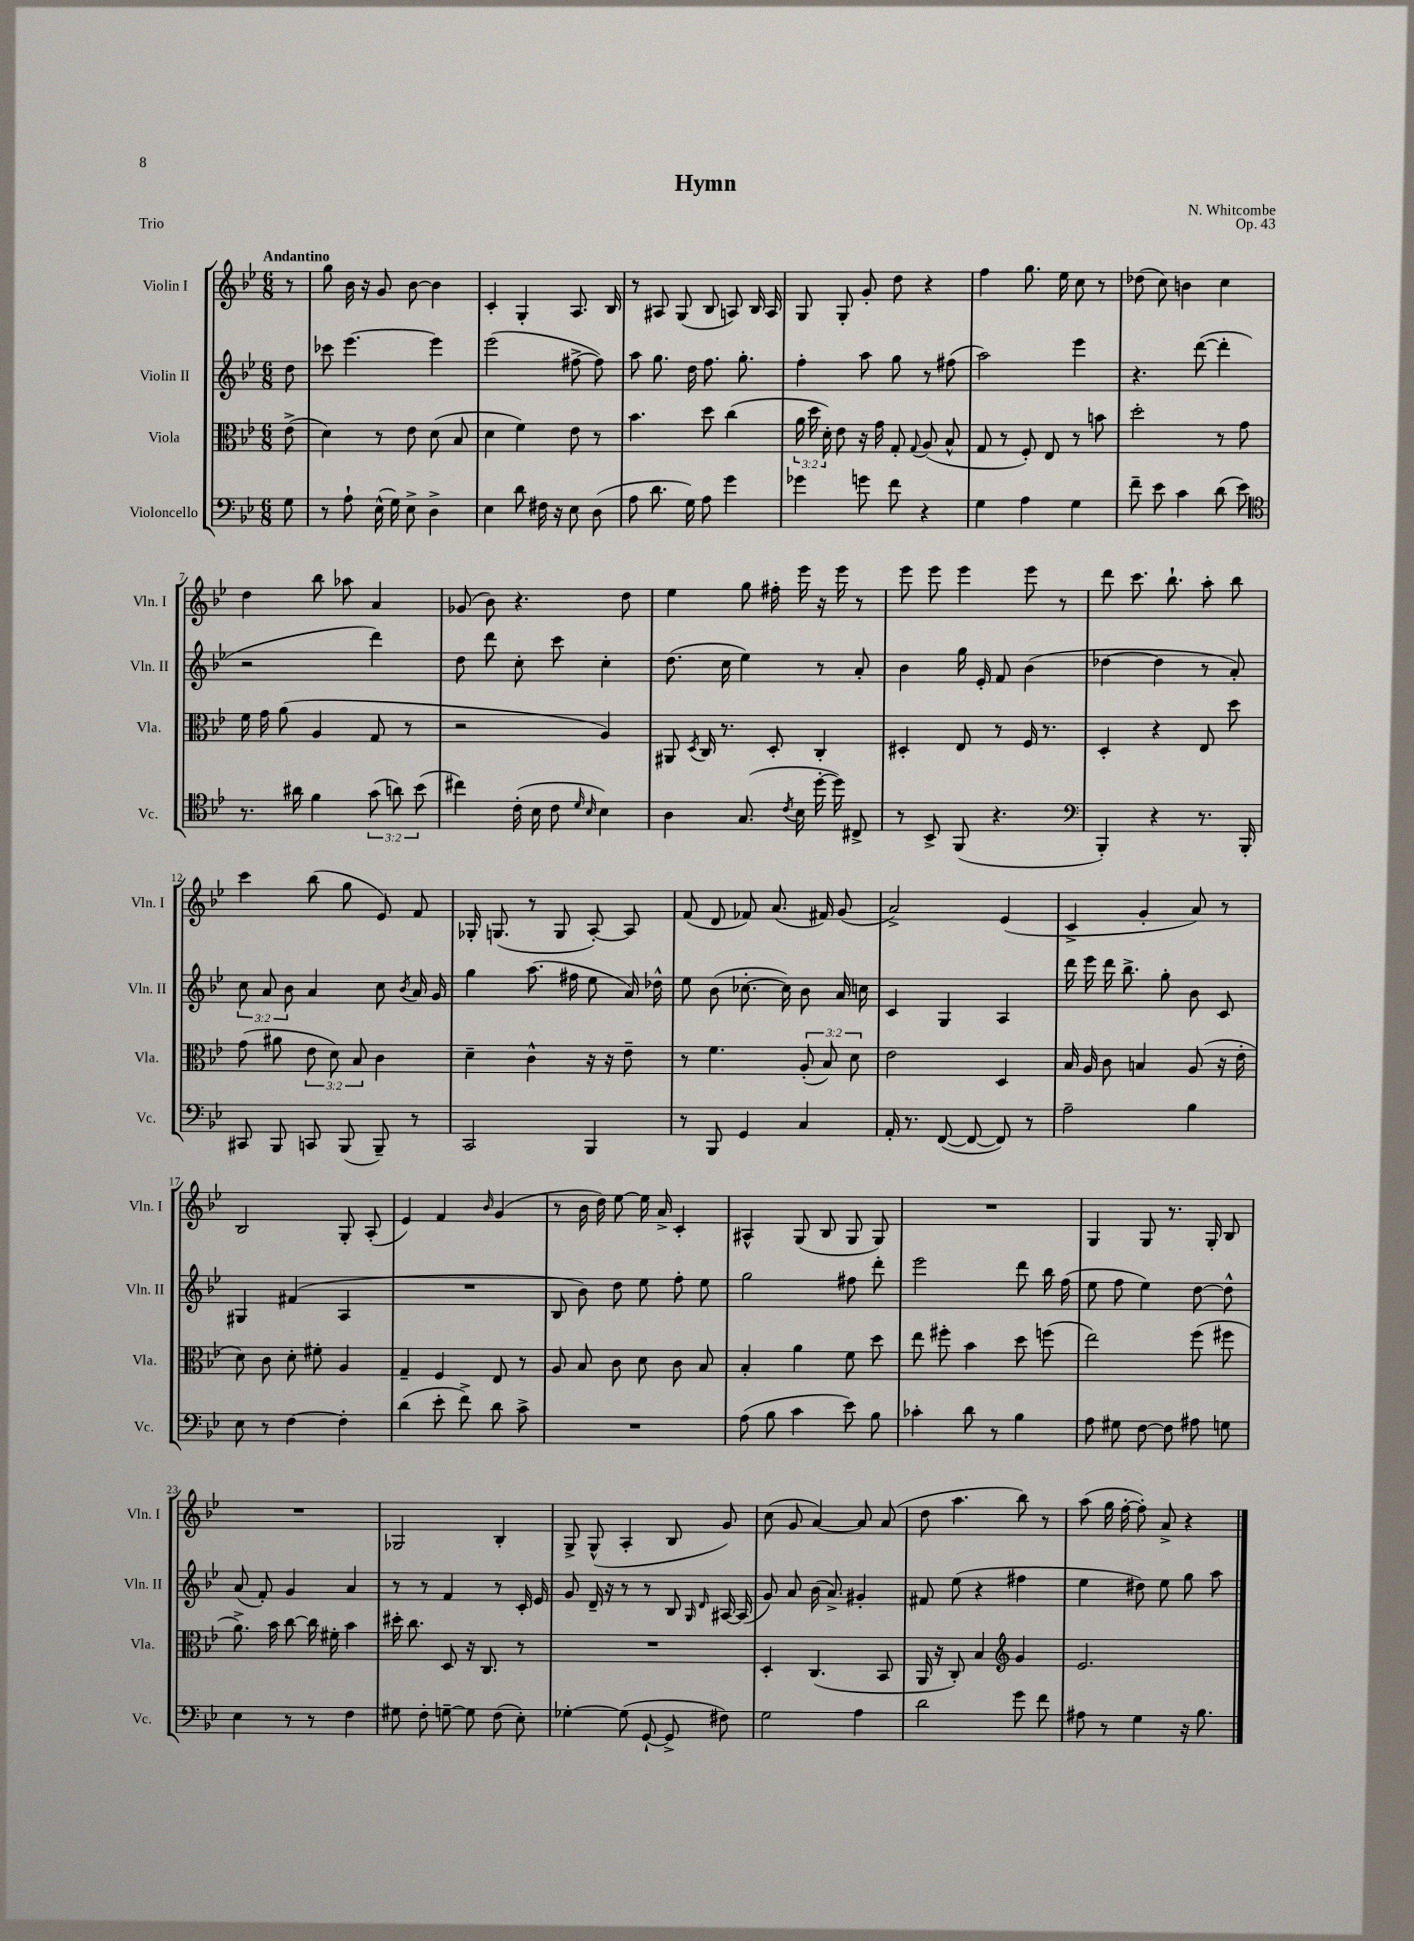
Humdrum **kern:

**kern	**kern	**kern	**kern
*staff4	*staff3	*staff2	*staff1
*clefF4	*clefC3	*clefG2	*clefG2
*k[b-e-]	*k[b-e-]	*k[b-e-]	*k[b-e-]
*M6/8	*M6/8	*M6/8	*M6/8
8G\	(8e-^\	8dd\	8r
=	=	=	=
8r	4d\)	8ccc-\	8gg\
8A`\	.	[4.eee-\	16b-\
.	.	.	16r
(16E-^^\	8r	.	8g/
16G\)	.	.	.
8E-^\	8e-\	.	[8b-\
4D^\	(8d\	4eee-\]	4b-\]
.	8B-/	.	.
=	=	=	=
4E-\	4d\	(2eee-\	4c'/
8d\	4f\)	.	4G'/
16F#\	.	.	.
16r	.	.	.
8E-\	8e-\	[8ff#^\	8.A/
(8D\	8r	8ff#\])	.
.	.	.	16B-/
=	=	=	=
8A\	4.b-\	8aa\	8r
8.d\	.	8.gg\	8A#/
.	.	.	(8G/
16G\)	.	16dd\	.
8A\	8dd\	8.ff\	8B-/
4g\	(4cc\	.	8A/)
.	.	8.gg'\	.
.	.	.	16B-/
.	.	.	16A/
=	=	=	=
4g-\	24a\	4ff'\	8G/
.	24dd\	.	.
.	24d'\)	.	.
.	8e-\	.	8G'/
8g\	16r	8aa\	8g'/
.	16g\	.	.
8f\	8G'/	8gg\	8dd\
.	8qqG/	.	.
4r	(8A/	8r	4r
.	8B-^^/	(8ff#\	.
=	=	=	=
4G\	8G/	2aa\)	4ff\
.	8r	.	.
4A\	8F'/)	.	8.gg\
.	8E-/	.	.
.	.	.	16ee-\
4G\	8r	4eee-\	8cc\
.	8b\	.	8r
=	=	=	=
8f~\	2dd'\	4.r	(8dd-\
8e-\	.	.	8cc\)
4c\	.	.	4b\
.	.	([8ddd\	.
(8d\	8r	4ddd'\]	4cc\
8e-\)	8g\	.	.
=	=	=	=
*clefC4	*	*	*
8.r	16f\	2r	4dd\
.	16g\	.	.
.	(8a\	.	.
16a#\	.	.	.
4f\	4A/	.	8bb-\
.	.	.	8aa-\
(12g\	8G/	4ddd\)	4a/
12a\)	.	.	.
.	8r	.	.
(12b-\	.	.	.
=	=	=	=
4cc#\)	2r	8dd\	(8g-/
.	.	8ddd\	8b-\)
(16c'\	.	8cc'\	4.r
16B-\	.	.	.
8c\	.	8ccc\	.
16qqd/	.	.	.
16qqB-/	.	.	.
4B-\)	4A/)	4cc'\	.
.	.	.	8dd\
=	=	=	=
4A\	8AA#/	(8.dd\	4ee-\
.	8qD/	.	.
.	16C/	.	.
.	8.r	16cc\	.
(8.G/	.	4ee-\)	8gg\
.	8D'/	.	16ff#'\
8qc/	.	.	.
16B-\	.	.	16eee-\
[16dd'\	4C'/	8r	16r
16dd\])	.	.	16eee-\
8C#^/	.	8a'/	8r
=	=	=	=
8r	4D#'/	4b-\	8eee-\
8BB-^/	.	.	8eee-\
(8FF/	8E-/	16gg\	4eee-\
.	.	16e-'/	.
4.r	8r	8f/	.
.	16F/	(4b-\	8eee-\
.	8.r	.	.
.	.	.	8r
=	=	=	=
*clefF4	*	*	*
4BBB-'/)	4D'/	[4dd-\	8ddd\
.	.	.	8.ccc\
4r	4r	4dd-\]	.
.	.	.	8.bb-`\
8.r	8E-/	8r	8aa'\
.	8dd\	8a'/)	8bb-\
16BBB-'/	.	.	.
=	=	=	=
8CC#/	(8g\	12cc\	4ccc\
.	.	12a/	.
8BBB-/	8a#\	.	.
.	.	12b-\	.
8CC/	12e-\	4a/	(8bb-\
.	12d\)	.	.
(8BBB-/	.	.	8gg\
.	12B-/	.	.
8BBB-~/)	4c\	8cc\	8e-/)
.	.	8qb-/	.
8r	.	16a/	8f/
.	.	16g/	.
=	=	=	=
2CC/	4d~\	4gg\	16G-'/
.	.	.	(8.G/
.	4c^^\	(8.aa\	8r
.	.	.	8G/
.	.	16ff#\	.
4BBB-/	16r	8ee-\	[8A'/)
.	16r	.	.
.	8e-~\	16a/)	8A/]
.	.	16dd-^^\	.
=	=	=	=
8r	8r	8ee-\	(8f/
8BBB-/	4.f\	(8b-\	8d/
4GG/	.	[8.cc-'\	8f-/)
.	.	.	(8.a/
.	.	16cc-\])	.
4C/	(12A'/	8b-\	.
.	.	.	16f#/)
.	12B-/)	.	.
.	.	16a/	(8g/
.	12d\	.	.
.	.	16cc\	.
=	=	=	=
16AA'/	2e-\	4c/	2a^/)
8.r	.	.	.
([8FF/	.	4G/	.
8FF/_	.	.	.
8FF/])	4D/	4A/	(4e-/
8r	.	.	.
=	=	=	=
2A~\	16B-/	16ddd\	4c^/
.	16A/	16eee-\	.
.	8c\	16ddd\	.
.	.	8.bb-^\	.
.	4B/	.	4g'/
.	.	8gg'\	.
4B-\	(8A/	8b-\	8a/)
.	16r	8c/	8r
.	16e-'\	.	.
=	=	=	=
8E-\	8d\)	4G#/	2B-/
8r	8c\	.	.
[4F\	8d'\	(4f#/	.
.	8f#'\	.	.
4F'\]	4A/	4A/	8G'/
.	.	.	(8A'/
=	=	=	=
(4d\	4G~/	2.r	4e-/)
8e-'\	4F/	.	4f/
8f^\)	.	.	.
.	.	.	16qqb-/
8d\	8E-/	.	(4g/
8c^\	8r	.	.
=	=	=	=
2.r	8A/	8B-/	8r
.	8B-/	8b-\)	16b-\
.	.	.	16dd\)
.	8c\	8dd\	[8ee-\
.	8d\	8ee-\	16ee-\]
.	.	.	16a^/
.	8c\	8ff'\	4c'/
.	8B-/	8ee-\	.
=	=	=	=
(8A\	4B-'/	2gg\	4A#^^/
8B-\	.	.	.
4c\	4a\	.	(8G/
.	.	.	8B-/
8e-\)	8f\	8ff#\	8G/
8B-\	8dd\	8ddd'\	8G/)
=	=	=	=
4c-'\	8ee-\	2eee-\	2.r
.	8ff#'\	.	.
8d\	4b-\	.	.
8r	.	.	.
4B-\	8dd\	8ddd\	.
.	(8ff\	16bb-\	.
.	.	(16ff\	.
=	=	=	=
8A\	2ee-\)	8ee-\	4G/
8G#\	.	8ff\	.
[8F\	.	4ee-\)	8G/
8F\]	.	.	8.r
8A#\	(8ff\	[8dd\	.
.	.	.	16G'/
8G\	8ff#\	8dd^^\]	8B-/
=	=	=	=
4E-\	8.a^\)	(8a/	2.r
.	.	8f'/)	.
.	16b-\	.	.
8r	[8cc\	4g/	.
8r	16cc\]	.	.
.	16f#'\	.	.
4F\	4b-\	4a/	.
=	=	=	=
8G#\	16dd#'\	8r	2G-/
.	8.cc\	.	.
8F'\	.	8r	.
[8G~\	8D/	4f/	.
8G\]	16r	.	.
.	8.C/	.	.
(8F\	.	8r	4B-'/
8E-'\)	8r	16c'/	.
.	.	16e-/	.
=	=	=	=
[4G-'\	2.r	8g/	8G^/
.	.	16d~/	(8G^^/
.	.	16r	.
(8G-\]	.	8r	4A'/
[8GG`/	.	8r	.
8GG^/]	.	8B-/	8B-/
.	.	16qqG/	.
.	.	16qqd/	.
8F#\)	.	[16A#/	8g/)
.	.	(16A#/]	.
=	=	=	=
2G\	4D'/	8g/)	(8cc\
.	.	8a/	8g/
.	(4.C/	(16b-\	[4a/)
.	.	8.a^/)	.
4A\	.	4g#'/	8a/]
.	8BB-/	.	(8a/
=	=	=	=
2d\	16AA/	8f#/	8dd\
.	16r	.	.
.	8C'/)	(8ee-\	4.aa\
.	4B-/	4r	.
*	*clefG2	*	*
8g\	4g/	4ff#\	8bb-\)
8f\	.	.	8r
=	=	=	=
8A#\	2.e-/	4ee-\	(8aa\
8r	.	.	16gg\
.	.	.	[16ff'\
4G\	.	8dd#\)	8ff'\])
.	.	8ee-\	8a^/
16r	.	8gg\	4r
8.B-\	.	.	.
.	.	8aa\	.
==	==	==	==
*-	*-	*-	*-
